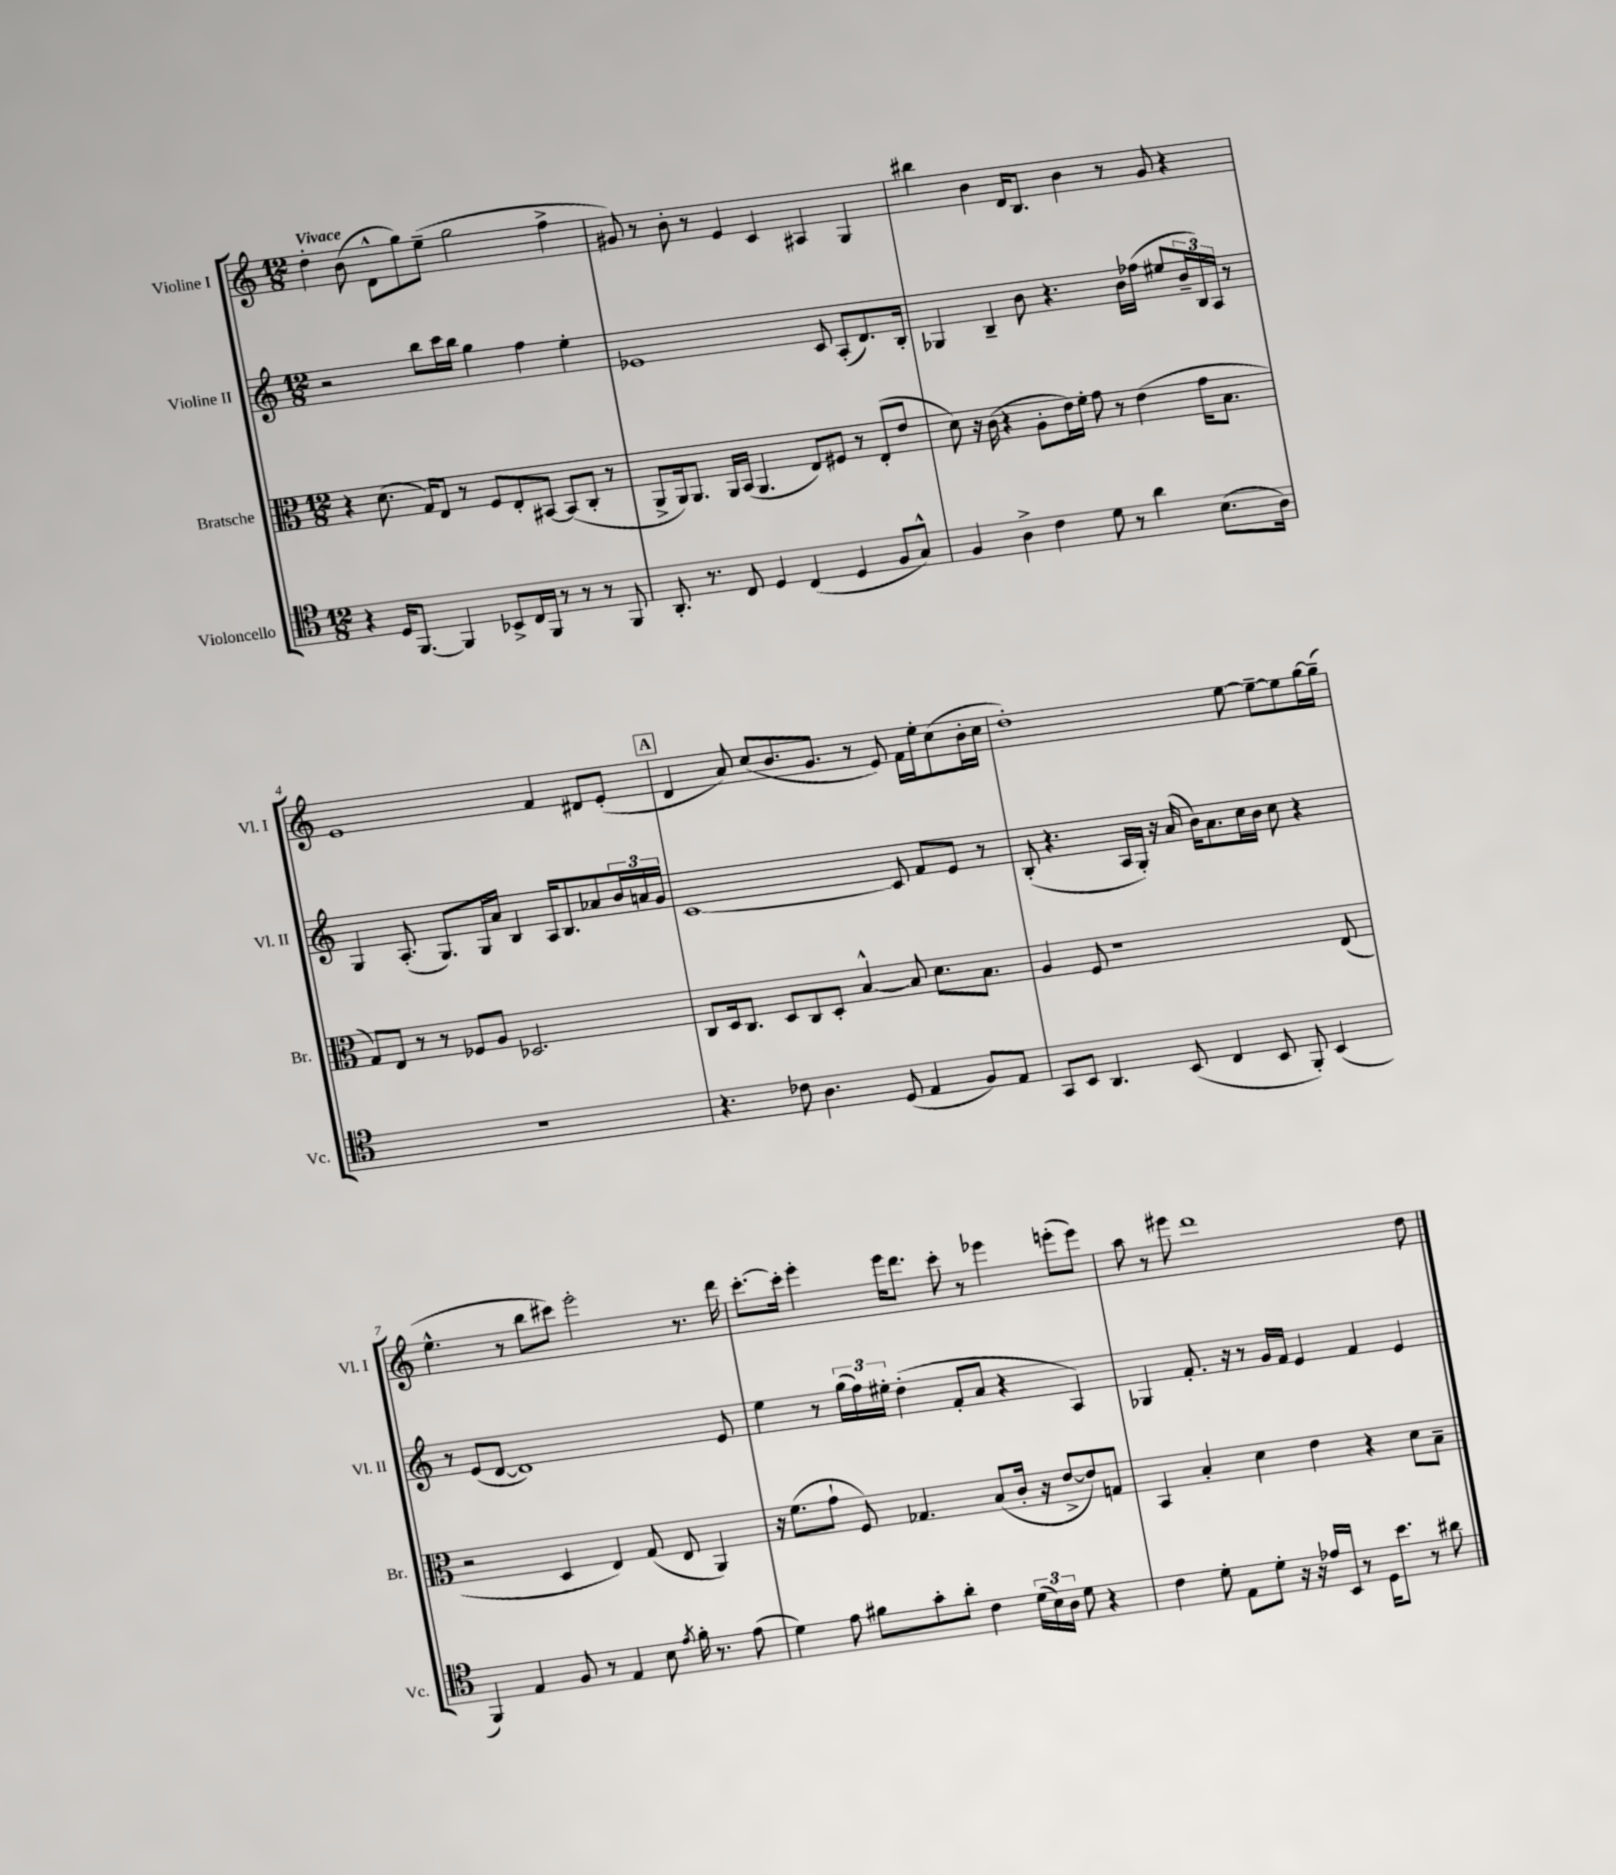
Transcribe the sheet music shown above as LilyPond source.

<<
\new StaffGroup <<
\new Staff = "s0" \with { instrumentName = "Violine I" shortInstrumentName = "Vl. I" } {
    \clef treble \key c \major \numericTimeSignature \time 12/8 \tempo "Vivace"
    d''4-. b'8( d'8-^ g''8) e''8--( g''2 f''4-> |
    gis'8) r8 b'8-. r8 e'4 c'4 ais4 g4 |
    bis''4 b'4 d'16 b8. b'4 r8 g'8 r4 |
    e'1 f'4 dis'8 e'8-.( |
    \mark \markup { \box "A" } d'4 a'8) c''8( b'8. g'8. r8 e'8) f'16 e''16-. c''8( b'16-. c''16 |
    d''1-.) e''8~ e''8~-- e''8 g''16~ g''16--( |
    e''4.-^ r8 b''8 cis'''8) e'''2-. r8. d'''16 |
    c'''8.~-. c'''16-. e'''4-. e'''16 d'''8. c'''8-. r8 ees'''4 e'''8-.( e'''8) |
    a''8 r8 eis'''8 d'''1 d''8 \bar "|." |
}
\new Staff = "s1" \with { instrumentName = "Violine II" shortInstrumentName = "Vl. II" } {
    \clef treble \key c \major \numericTimeSignature \time 12/8
    r2 b''8 c'''16 b''16 g''4 f''4 e''4-. |
    ees'1 c'8 a8-.( d'8.) b16-. |
    ges4 b4-- b'8 r4. b'16 fes''16( eis''8 \tuplet 3/2 { b'16-- b16) a16 } r8 |
    g4 a8.-.( g8.) g16 a'16 b4 a16 b8. aes'8 \tuplet 3/2 { b'16 a'16 g'16 } |
    \mark \markup { \box "A" } c'1~ c'8 f'8 e'8 r8 |
    b8-.( r4. a16 g16-.) r16 a'16( b'16) a'8. c''16 b'16 c''8 r4 |
    r8 e'8( d'8~ d'1) e'8 |
    e''4 r8 \tuplet 3/2 { g''16( f''16) eis''16-. } d''4-.( f'8-. a'8 r4 a4) |
    ges4 f'8.-. r16 r8 g'16 f'16 e'4 f'4 e'4 \bar "|." |
}
\new Staff = "s2" \with { instrumentName = "Bratsche" shortInstrumentName = "Br." } {
    \clef alto \key c \major \numericTimeSignature \time 12/8
    r4 d'8.( g16) e8 r8 f8 e8-. bis,8~ bis,8( c8-. r8 |
    a,8-> a,16) a,8. a,16 b,16( a,4. e8) fis8 r8 e8-.( e'8 |
    d'8) r16 c'16( r4 a8-. e'16) f'16-. g'8 r8 e'4( g'16 b8. |
    g8) e8 r8 r8 fes8 a8 des2. |
    \mark \markup { \box "A" } c8 d16 c8. d8 c8 d8-. b4~-^ b8 d'8. b8. |
    a4 f8 r1 e8( |
    r2 d4 e4) g8( e8 a,4) |
    r16 f'8.( g'8-! f8) ges4. b8( c'16-. r16 e'8~-> e'8) g8 |
    b,4 b4-. d'4 e'4 r4 d'8 b8-- \bar "|." |
}
\new Staff = "s3" \with { instrumentName = "Violoncello" shortInstrumentName = "Vc." } {
    \clef tenor \key c \major \numericTimeSignature \time 12/8
    r4 d16 f,8.~ f,4 bes,8-> c16 f,16 r8 r8 r8 f,8 |
    a,8.-. r8. c8 d4 c4( d4 f8 g8-^) |
    f4 a4-> c'4 d'8 r8 a'4 b8.( a16) |
    R1. |
    \mark \markup { \box "A" } r4. ces'8 a4. d8( e4 f8) e8 |
    g,8 b,8 a,4. b,8( c4 b,8 f,8-.) b,4( |
    f,4) e4 f8 r8 e4 b8 \acciaccatura { e'8 } f'16-. r8. e'8( |
    d'4) e'8 fis'8 g'8-. a'8-. c'4 \tuplet 3/2 { d'16( b16) a16 } d'8 r4 |
    c'4 d'8-. e8 d'8-. r16 r16 ees'16 b,16 r8 d16 b'8. r8 ais'8 \bar "|." |
}
>>
>>
